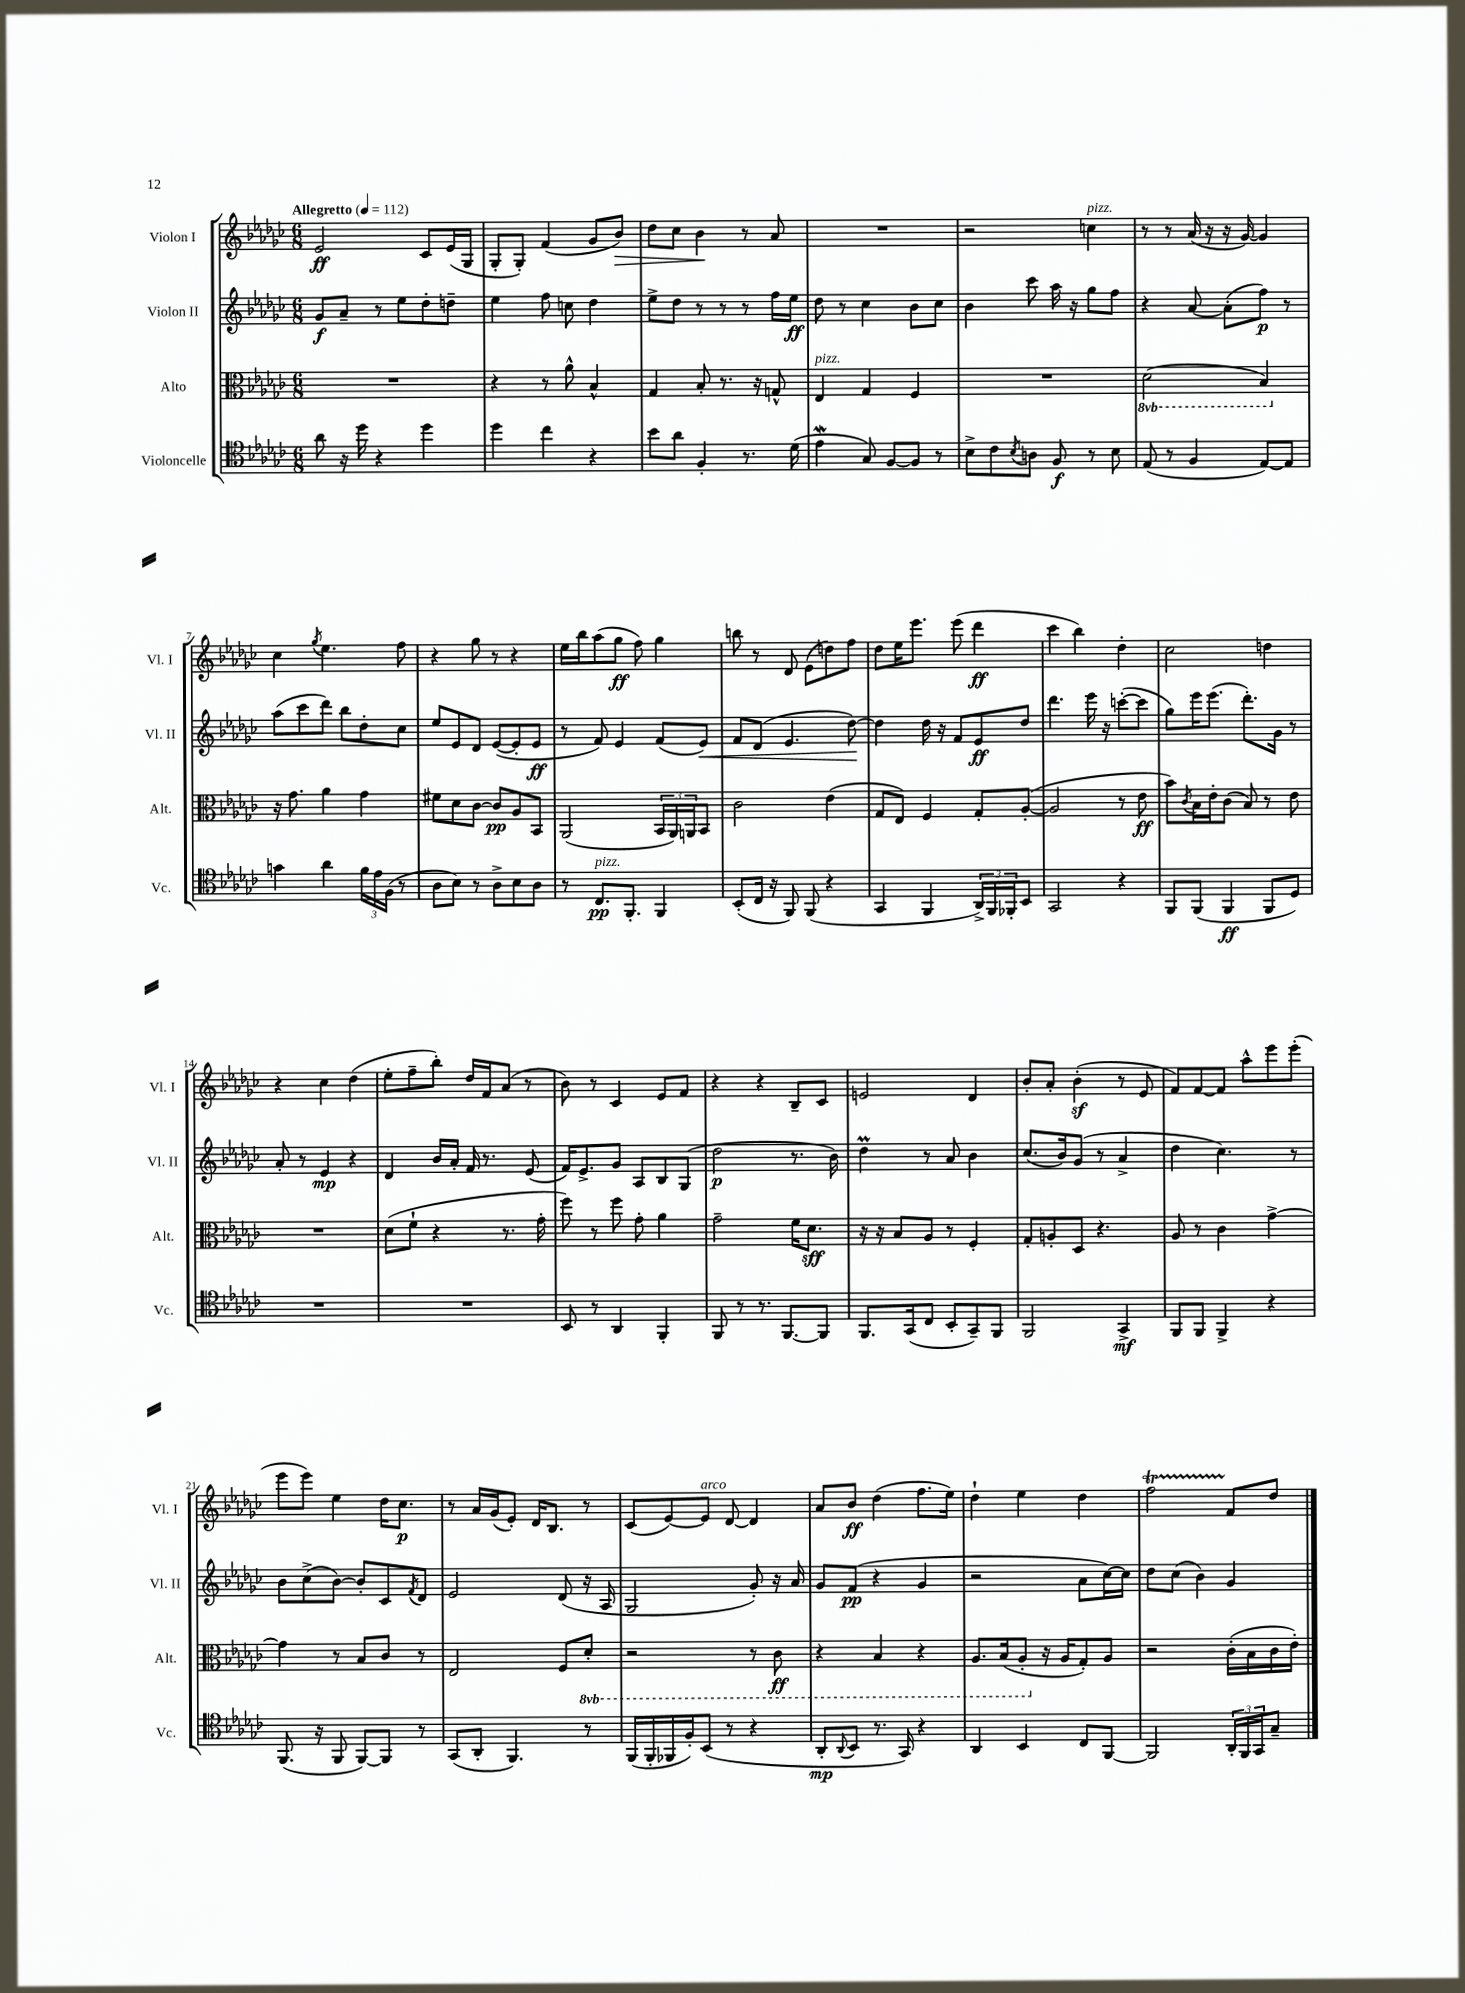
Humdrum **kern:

**kern	**kern	**kern	**kern
*staff4	*staff3	*staff2	*staff1
*clefC4	*clefC3	*clefG2	*clefG2
*k[b-e-a-d-g-c-]	*k[b-e-a-d-g-c-]	*k[b-e-a-d-g-c-]	*k[b-e-a-d-g-c-]
*M6/8	*M6/8	*M6/8	*M6/8
*MM112	*MM112	*MM112	*MM112
8a-	2.r	8g-	2e-
16r	.	8a-~	.
16dd-	.	.	.
4r	.	8r	.
.	.	8ee-	.
4dd-	.	8dd-'	8c-
.	.	8dd~	(16e-
.	.	.	16G-
=	=	=	=
4dd-	4r	4ee-	8G-'
.	.	.	8G-')
4cc-	8r	8ff	(4f
.	8a-^^	8cc	.
4r	4B-^^	4dd-	8g-
.	.	.	8b-)
=	=	=	=
8b-	4G-	8ee-^	8dd-
8a-	.	8dd-	8cc-
4F'	8B-'	8r	4b-
.	8.r	8r	.
8.r	.	8r	8r
.	16r	.	.
.	8G^^	16ff	8a-
(16d-	.	16ee-	.
=	=	=	=
4e-	4E-	8dd-	2.r
.	.	8r	.
8G-)	4G-	4cc-	.
[8F	.	.	.
8F]	4F	8b-	.
8r	.	8cc-	.
=	=	=	=
8B-^	2.r	4b-	2r
8c-	.	.	.
8qB-	.	.	.
8A	.	8ccc-	.
8F	.	16aa-	.
.	.	16r	.
8r	.	8gg-	4cc
8B-	.	8ff	.
=	=	=	=
(8E-	(2D-	4r	8r
8r	.	.	8r
4F	.	[8a-	(16a-
.	.	.	16r
.	.	(8a-']	16r
.	.	.	[16g-)
[8E-)	4BB-)	8ff)	4g-]
8E-]	.	8r	.
=	=	=	=
4g	16r	(8aa-	4cc-
.	8.g-	.	.
.	.	8ccc-	.
.	.	.	8qgg-
4a-	4a-	8ddd-)	4.ee-
.	.	8bb-	.
24f	4g-	8dd-'	.
24e-	.	.	.
(24F	.	.	.
8r	.	8cc-	8ff
=	=	=	=
8A-	8f#	8ee-	4r
8B-)	8d-	8e-	.
8r	[8c-	8d-	8gg-
8A-^	8c-]	([8e-	8r
8B-	8A-	8e-']	4r
8A-	8BB-	8e-	.
=	=	=	=
8r	(2AA-	8r	16ee-
.	.	.	16bb-
8.C-	.	8f)	(8aa-
.	.	4e-	8gg-
8.FF'	.	.	.
.	.	.	8ff)
4FF	24BB-	(8f	4gg-
.	24AA-)	.	.
.	24AA	.	.
.	8BB-	8e-)	.
=	=	=	=
(8BB-'	2c-	8f	8bb
16C-	.	(8d-	8r
16r	.	.	.
8FF)	.	4.e-	8d-
(8FF	.	.	(8e-
4r	(4e-	.	8dd)
.	.	[8dd-)	8ff
=	=	=	=
4GG-	8G-	4dd-]	8dd-
.	8E-)	.	16ee-
.	.	.	8.eee-
4FF	4F	16dd-	.
.	.	16r	.
.	.	8f	(8eee-
24AA-^)	8G-'	8e-	4ddd-
24FF	.	.	.
24FF-'	.	.	.
8BB-	([8A-'	8dd-	.
=	=	=	=
2GG-	2A-]	4.ddd-	4ccc-
.	.	.	4bb-)
.	.	16eee-	.
.	.	16r	.
4r	8r	([8ccc'	4dd-'
.	8e-	8ccc]	.
=	=	=	=
8FF	8b-)	8gg-)	2cc-
.	8qc-	.	.
(8FF	16B-	16eee-	.
.	16e-'	(8.eee-	.
4FF	(8c-	.	.
.	8B-)	8.ddd-')	.
8FF	8r	.	4dd
.	.	16g-	.
8D-)	8e-	8r	.
=	=	=	=
2.r	2.r	8a-'	4r
.	.	8r	.
.	.	4e-	4cc-
.	.	4r	(4dd-
=	=	=	=
2.r	(8d-	4d-	8ee-'
.	8f`	.	8ff~
.	4r	16b-	8bb-')
.	.	16a-'	.
.	.	16f	16dd-
.	.	8.r	16f
.	8.r	.	(8a-
.	.	(8e-	8r
.	16g-'	.	.
=	=	=	=
8BB-	8ff)	16f)	8b-)
.	.	8.e-^	.
8r	8r	.	8r
4AA-	8ff	8g-	4c-
.	8g-'	8A-	.
4FF'	4a-	8B-	8e-
.	.	(8G-	8f
=	=	=	=
8FF	2g-~	2dd-	4r
8r	.	.	.
8.r	.	.	4r
[8.FF	.	.	.
.	16f	8.r	8B-~
.	8.d-	.	.
8FF]	.	.	8c-
.	.	16b-)	.
=	=	=	=
8.FF	16r	4dd-	2e
.	16r	.	.
.	8B-	.	.
(16GG-	.	.	.
8C-	8A-	8r	.
8BB-'	8r	8a-	.
8GG-~)	4F'	4b-	4d-
8FF	.	.	.
=	=	=	=
2FF	8G-'	(8.cc-	8b-'
.	8A'	.	8a-'
.	.	16b-)	.
.	8D-	(8g-	(4b-'
.	4.r	8r	.
4GG-^	.	4a-^	8r
.	.	.	8e-
=	=	=	=
8FF	8A-	4dd-	8f)
8FF	8r	.	[8f
4FF^	4c-	4.cc-)	8f]
.	.	.	8aa-^^
4r	[4g-^	.	8eee-
.	.	8r	(8eee-'
=	=	=	=
(8.FF	4g-]	8b-	8eee-
.	.	(8cc-^	8eee-)
16r	.	.	.
8FF	8r	[8b-)	4ee-
[8FF)	8B-	8b-']	.
8FF]	8c-	8c-	16dd-
.	.	.	8.cc-
.	.	8qf	.
8r	8r	8d-	.
=	=	=	=
(8GG-	2E-	2e-	8r
8AA-'	.	.	16a-
.	.	.	(16g-
4.FF)	.	.	8e-')
.	.	.	16d-
.	.	.	8.B-
.	8F	(8d-	.
8r	8D-'	16r	8r
.	.	16A-	.
=	=	=	=
(16FF	2r	2G-	(8c-
16FF'	.	.	.
16FF-	.	.	[8e-)
16F')	.	.	.
(8BB-	.	.	8e-]
8r	.	.	[8d-
4r	8r	8g-')	4d-]
.	8C-	16r	.
.	.	16a-	.
=	=	=	=
8AA-'	4r	8g-	8a-
8qqAA-	.	.	.
8BB-	.	(8f	8b-
8.r	4BB-	4r	(4dd-
16GG-)	.	.	.
4r	4r	4g-	8.ff
.	.	.	16ee-)
=	=	=	=
4AA-	8.AA-	2r	4dd-`
.	(16BB-	.	.
4BB-	8AA-'	.	4ee-
.	16r	.	.
.	16A-	.	.
8C-	8G-')	8a-	4dd-
[8FF	8A-	[16cc-)	.
.	.	16cc-]	.
=	=	=	=
2FF]	2r	8dd-	2ff
.	.	(8cc-	.
.	.	4b-)	.
24AA-'	(16c-'	4g-	8f
24FF	.	.	.
.	16B-	.	.
24GG-	.	.	.
8G-~	16c-	.	8dd-
.	16e-')	.	.
==	==	==	==
*-	*-	*-	*-
